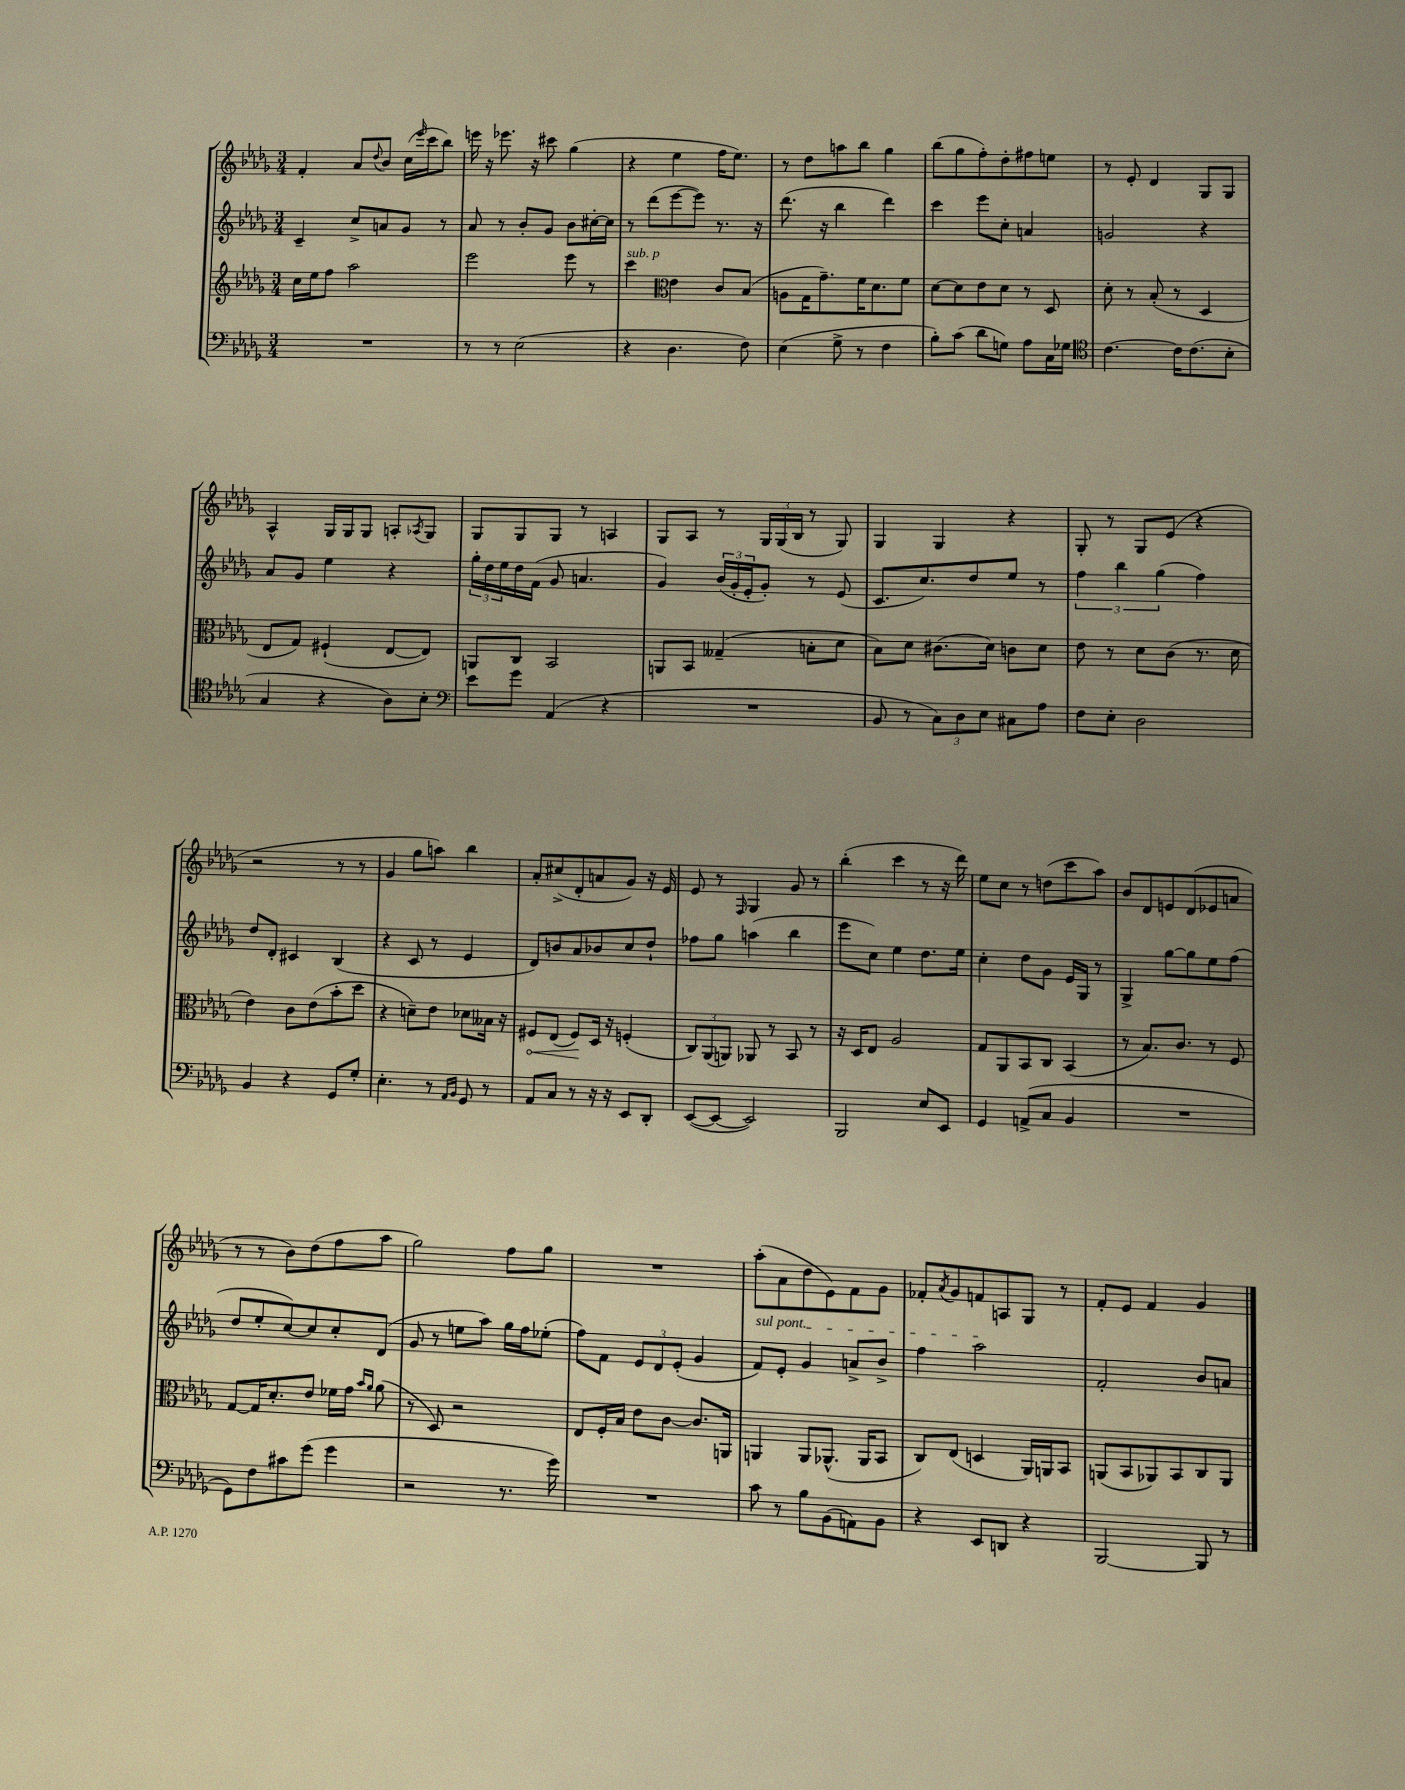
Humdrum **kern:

**kern	**kern	**dynam	**kern	**kern
*part4	*part3	*part3	*part2	*part1
*staff4	*staff3	*staff3	*staff2	*staff1
*clefF4	*clefG2	*	*clefG2	*clefG2
*k[b-e-a-d-g-]	*k[b-e-a-d-g-]	*	*k[b-e-a-d-g-]	*k[b-e-a-d-g-]
*M3/4	*M3/4	*	*M3/4	*M3/4
=17	=17	=17	=17	=17
2.r	16cc\LL	.	4c~/	4f'/
.	16ee-\J	.	.	.
.	8ff\J	.	.	.
.	2aa-\	.	8cc^/L	8a-/L
.	.	.	.	8qqdd-/
.	.	.	8an/	8b-/J
.	.	.	8g-/J	(16cc\LL
.	.	.	.	16qqeee-/
.	.	.	.	16ccc\J
.	.	.	8r	8bb-\J)
=18	=18	=18	=18	=18
8r	2eee-\	.	8a-/	16eeen\
.	.	.	.	16r
8r	.	.	8r	8.eee-X\
(2E-\	.	.	8b-'/L	.
.	.	.	.	16r
.	.	.	8g-/J	8ccc#X\
.	8eee-\	.	8b-\L	(4gg-\
.	8r	.	[16cc#X'\L	.
.	.	.	16cc#\JJ]	.
=19	=19	=19	=19	=19
!	!LO:TX:a:i:t=sub. p	!	!	!
4r	4ccc\	.	8r	4r
.	.	.	(8ddd-\L	.
*	*clefC3	*	*	*
4.D-\	4e-\	.	[8eee-\	4ee-\
.	.	.	8eee-\J])	.
.	8c/L	.	8.r	16ff\KL
.	.	.	.	8.ee-\J)
8F\)	(8B-/J	.	.	.
.	.	.	16r	.
=20	=20	=20	=20	=20
(4E-\	8An\L	.	(8.ddd-\	8r
.	16G-\K	.	.	8dd-\L
.	8.g-~\)	.	16r	.
8G-^\	.	.	4bb-\	8aan\
8r	16f\K	.	.	8bb-\J
.	8.d-\	.	.	.
4F\	.	.	4ddd-\)	4gg-\
.	8f\J	.	.	.
=21	=21	=21	=21	=21
8B-'\L)	[8d-\L	.	4ccc\	(8bb-\L
(8c\J	8d-\]	.	.	8gg-\
8d-\L	8e-\	.	8eee-\L	8ff'\)
8Gn\J)	8d-\J	.	8cc'\J	8dd-'\
8A-\L	8r	.	4an/	8ff#X\
16C\L	8D-/	.	.	8een\J
16G-X\JJ	.	.	.	.
=22	=22	=22	=22	=22
*clefC4	*	*	*	*
[4.c\	8d-'\	.	2gn/	8r
.	8r	.	.	8e-'/
.	(8B-'/	.	.	4d-/
16c\KL]	8r	.	.	.
(8.c\	.	.	.	.
.	4D-/	.	4r	8G-/L
8B-'\J	.	.	.	8G-/J
!!LO:LB:g=z
=23	=23	=23	=23	=23
4G-/	8E-/L	.	8a-/L	4A-^^/
.	8G-/J)	.	8g-/J	.
4r	(4F#X`/	.	4ee-\	16G-/LL
.	.	.	.	16G-/J
.	.	.	.	8G-/J
8A-\L)	[8E-/L	.	4r	8An'/L
.	.	.	.	8qA-X/
8B-'\J	8E-/J])	.	.	8G-/J
=24	=24	=24	=24	=24
*clefF4	*	*	*	*
8e-\L	8AAn/L	.	24gg-'\LL	8G-/L
.	.	.	24dd-\	.
.	.	.	24ee-\	.
8g-\J	8C/J	.	16dd-\	8G-/
.	.	.	(16f\JJ	.
(4AA-/	2BB-/	.	8g-/	8G-/J
.	.	.	4.an/	8r
4r	.	.	.	4An/
=25	=25	=25	=25	=25
2.r	8AAn/L	.	4g-/)	8G-/L
.	8BB-/J	.	.	8A-/J
.	(4G--X~/	.	(24b-/LL	8r
.	.	.	24g-'/	.
.	.	.	24e-'/J	.
.	.	.	8g-'/J)	24G-/LL
.	.	.	.	(24G-/
.	.	.	.	24B-/JJ
.	8Bn'\L	.	8r	8r
.	8d-\J	.	(8e-/	8G-/)
=26	=26	=26	=26	=26
8BB-/	8B-\L)	.	8.c/L	4G-/
8r	8d-\J	.	.	.
.	.	.	8.cc/)	.
12C\L)	(8.c#X\L	.	.	4G-/
12D-\	.	.	.	.
.	.	.	8dd-/	.
12E-\J	.	.	.	.
.	16d-\Jk)	.	.	.
8C#X\L	8cn\L	.	8ee-/J	4r
8A-\J	8d-\J	.	8r	.
=27	=27	=27	=27	=27
8F\L	8e-\	.	6ff\	8G-'/
8E-'\J	8r	.	.	8r
.	.	.	6bb-\	.
2D-\	8d-\L	.	.	8G-/L
.	.	.	(6gg-\	.
.	(8c\J	.	.	(8e-/J
.	8.r	.	4ff\)	4r
.	16d-\	.	.	.
!!LO:LB:g=z
=28	=28	=28	=28	=28
4BB-/	4e-\)	.	8dd-/L	2r
.	.	.	8d-'/J	.
4r	8c\L	.	4c#X/	.
.	(8e-\	.	.	.
8GG-/L	8b-'\	.	(4B-/	8r
8G-'/J	8dd-\J	.	.	8r
=29	=29	=29	=29	=29
4.E-'\	4r	.	4r	4g-/
.	8dn~\L)	.	8c/	8gg-\L
8r	8e-\J	.	8r	8aan\J)
16qqAA-/LL	.	.	.	.
16qqBB-/JJ	.	.	.	.
8GG-/	8d-X\L	.	4e-/	4bb-\
8r	16B--X\Jk	.	.	.
.	16r	.	.	.
=30	=30	=30	=30	=30
!	!	!LO:HP:b	!	!
8AA-/L	8F#X/L	<	8d-/L)	8a-'/L
8C/J	(8E-/J	.	8bn/	(8cc#X^/
8r	8F#/L)	.	8a-/	8d-'/
16r	16D-/Jk	[	8b-X/	8an/
16r	16r	.	.	.
8EE-/L	(4Fn'/	.	8cc/	8g-/J)
8DD-'/J	.	.	8dd-`/J	16r
.	.	.	.	16e-/
=31	=31	=31	=31	=31
([8EE-/L	12C/L)	.	8ff-X\L	8e-/
.	(12AA-/	.	.	.
8EE-/J_	.	.	8gg-\J	8r
.	12AAn/J)	.	.	.
.	.	.	.	16qqF/
2EE-/])	8AA-X/	.	(4aan\	4G-/
.	8r	.	.	.
.	8BB-/	.	4bb-\	8g-/
.	8r	.	.	8r
=32	=32	=32	=32	=32
2BBB-/	16r	.	8eee-\L	(4bb-'\
.	16D-/KL	.	.	.
.	8E-/J	.	8cc\J)	.
.	2A-/	.	4ee-\	4ccc\
8E-/L	.	.	8.dd-\L	8r
8EE-/J	.	.	.	16r
.	.	.	16ee-\Jk	16ddd-\)
=33	=33	=33	=33	=33
4GG-/	8G-/L	.	4cc'\	8ee-\L
.	8AA-/	.	.	8cc\J
(8AAn^/L	8BB-/	.	8dd-\L	8r
8C/J	8C/J	.	8g-\J	(8ddn\L
4BB-/	(4BB-/	.	16e-/LL	8ccc\
.	.	.	16G-/JJ	.
.	.	.	8r	8aa-\J)
=34	=34	=34	=34	=34
2.r	8r	.	4G-^/	8b-/L
.	8.B-/L)	.	.	8d-/
.	.	.	[8gg-\L	8en/
.	8.c/J	.	.	.
.	.	.	8gg-\]	(8d-/
.	8r	.	8ee-\	8e-X/
.	8F/	.	(8ff\J	8an/J
!!LO:LB:g=z
=35	=35	=35	=35	=35
8GG-\L)	[8G-/L	.	8dd-/L	8r
8F\	16G-/K]	.	8ee-'/	8r
.	8.d-'/	.	.	.
8c#X\	.	.	[8cc/)	8b-\L)
(8g-\J	8e-/J	.	8cc/]	(8dd-\
4g-\	16f-X\LL	.	8cc'/	8ff\
.	16g-\JJ	.	.	.
.	16qqb-/LL	.	.	.
.	16qqa-/JJ	.	.	.
.	(8a-\	.	(8d-/J	8aa-\J
=36	=36	=36	=36	=36
2r	8r	.	8g-/	2gg-\)
.	8D-/)	.	8r	.
.	2r	.	8een\L	.
.	.	.	8aa-\J)	.
8.r	.	.	16gg-\LL	8ff\L
.	.	.	16ff\J	.
.	.	.	(8ee-X'\J	8gg-\J
16g-\)	.	.	.	.
=37	=37	=37	=37	=37
2.r	8E-/L	.	8ff\L)	2.r
.	16F'/L	.	8f\J	.
.	16B-/JJ	.	.	.
.	8e-\L	.	12e-/L	.
.	.	.	12d-/	.
.	[8c\J	.	.	.
.	.	.	(12e-'/J	.
.	8.c/L]	.	4g-/	.
.	16AAn/Jk	.	.	.
=38	=38	=38	=38	=38
!	!	!	!LO:TX:a:i:t=sul pont.	!
8c\	4AAn/	.	8f/L)	(8aa-'\L
8r	.	.	8e-'/J	8a-\
8B-\L	8AA/L	.	4g-/	8dd-\
(8BB-\	(8.AA-X^^/J	.	.	8e-\)
8AAn\)	.	.	8an^/L	8f\
.	16AA-/KL	.	.	.
8BB-\J	8BB-/J	.	8b-^/J	8g-\J
=39	=39	=39	=39	=39
4r	8C/L)	.	4ff\	8f-X'/L
.	.	.	.	8qa-/
.	(8E-/J	.	.	8g-/
8EE-/L	4Dn/	.	2aa-\	8fn/
8DDn/J	.	.	.	8An/
4r	16AA-/LL)	.	.	8G-/J
.	16AAn/J	.	.	.
.	8BB-/J	.	.	8r
=40	=40	=40	=40	=40
[2BBB-/	(8AAn/L	.	2f'/	8f'/L
.	8BB-/	.	.	8e-/J
.	8AA-X/)	.	.	4f/
.	8BB-/	.	.	.
8BBB-/]	8C/	.	8b-/L	4g-/
8r	8AA-/J	.	8an/J	.
==	==	==	==	==
*-	*-	*-	*-	*-
